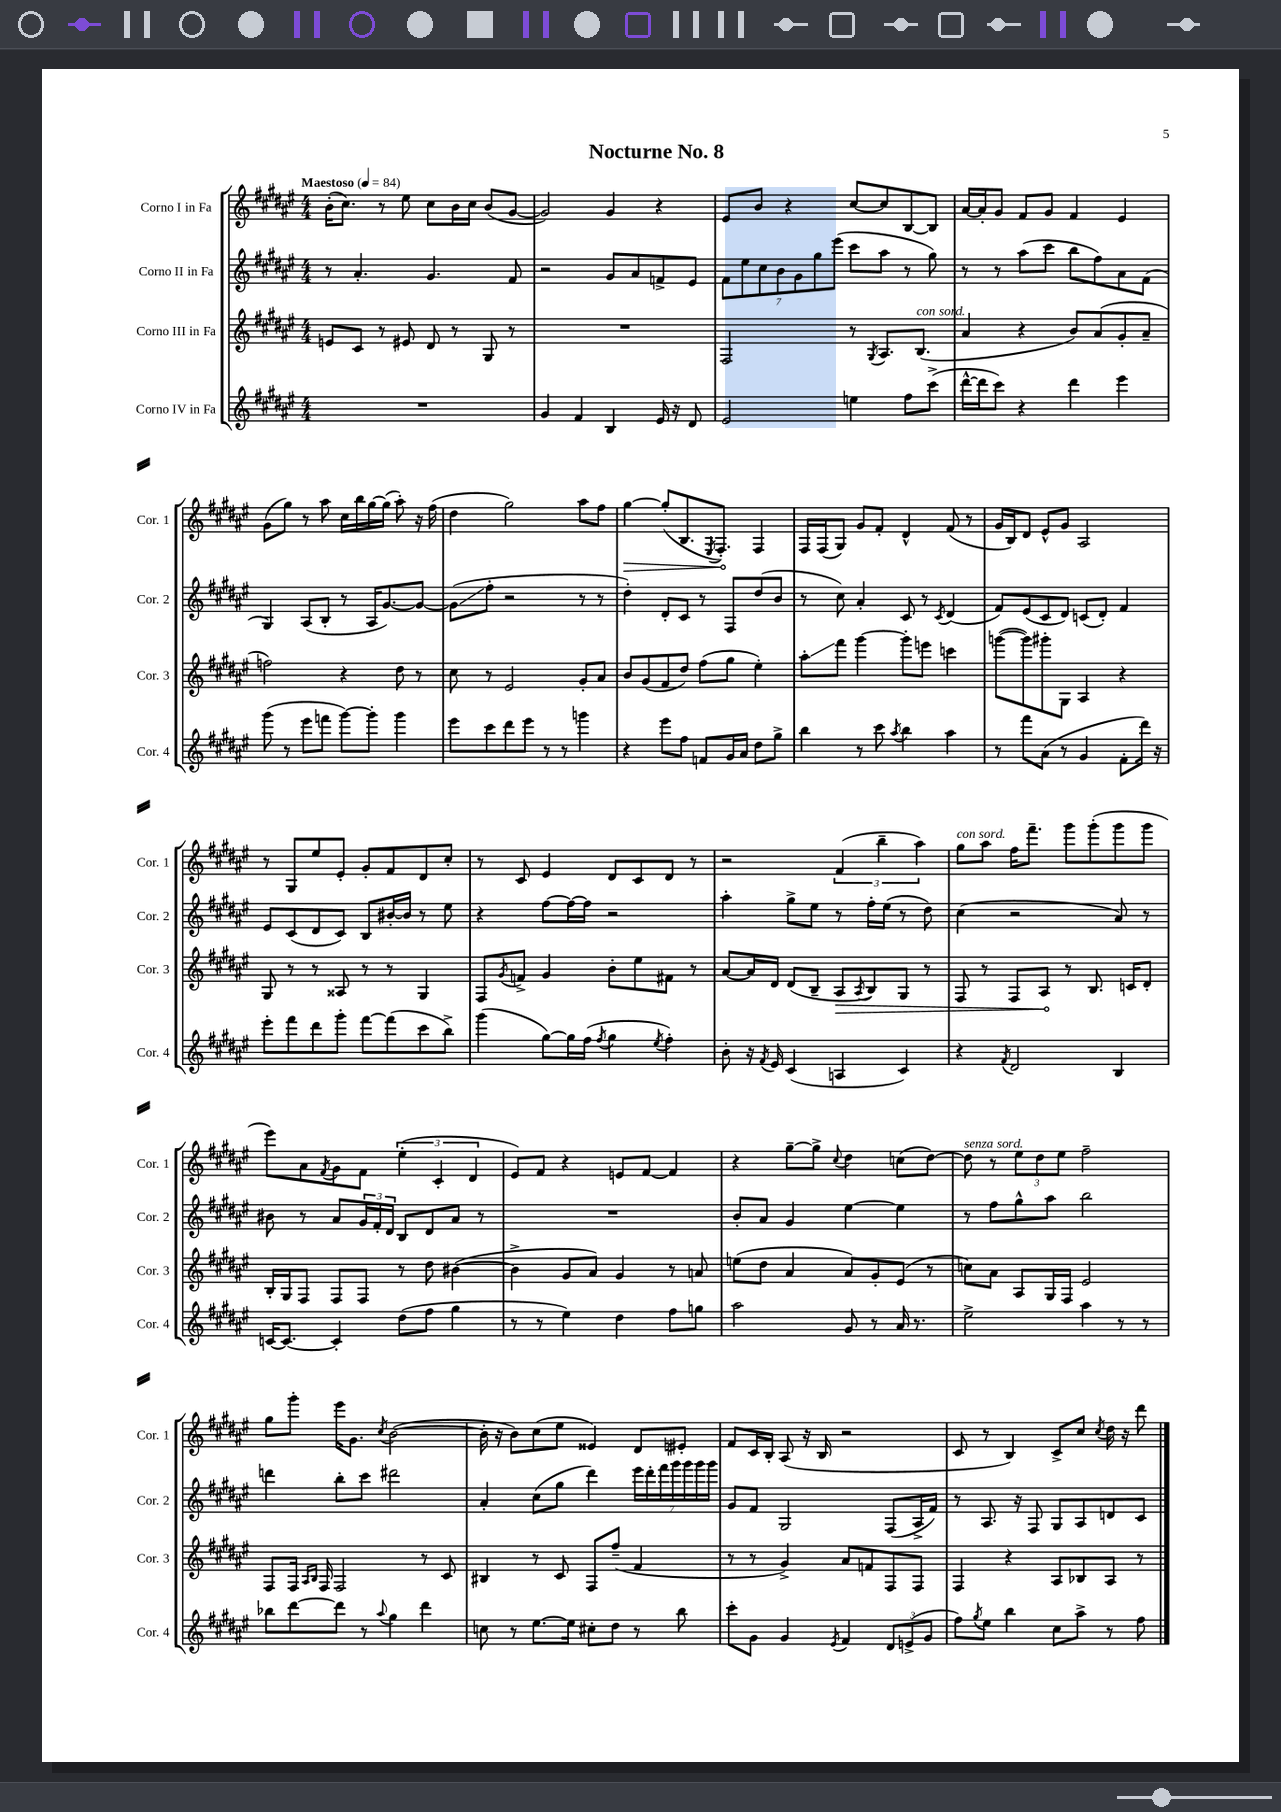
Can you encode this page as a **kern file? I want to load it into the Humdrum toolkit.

**kern	**kern	**kern	**kern
*staff4	*staff3	*staff2	*staff1
*clefG2	*clefG2	*clefG2	*clefG2
*k[f#c#g#d#a#e#]	*k[f#c#g#d#a#e#]	*k[f#c#g#d#a#e#]	*k[f#c#g#d#a#e#]
*M4/4	*M4/4	*M4/4	*M4/4
*MM84	*MM84	*MM84	*MM84
1r	8e	8r	(16b'
.	.	.	8.cc#)
.	8c#	4.a#'	.
.	8r	.	8r
.	8e#	.	8ee#
.	8d#	4.g#	8cc#
.	8r	.	16b
.	.	.	16cc#
.	8G#	.	(8b
.	8r	8f#	[8g#
=	=	=	=
4g#	1r	2r	2g#])
4f#	.	.	.
4B	.	8g#	4g#
.	.	8a#	.
16e#	.	8f^	4r
16r	.	.	.
8d#	.	8e#	.
=	=	=	=
2e#	2F#	14f#	8e#
.	.	14ee#	.
.	.	.	8b
.	.	14cc#	.
.	.	14b	.
.	.	.	4r
.	.	14g#	.
.	.	14gg#	.
.	.	(14eee#	.
4ee	8r	8ccc#	[8cc#
.	8qG#	.	.
.	8.A#	8aa#	8cc#]
8ff#	.	8r	[8B
.	(8.B	.	.
(8ccc#^	.	8gg#)	8B]
=	=	=	=
[16ddd#^^	4a#	8r	[16a#
16ddd#]	.	.	16a#']
8ccc#)	.	8r	8g#
4r	4r	(8aa#	8f#
.	.	8ccc#	8g#
4ddd#	8b)	8bb	4f#
.	(8a#	8ff#)	.
4eee#	8g#'	8a#	4e#
.	8a#~	(8f#	.
=	=	=	=
(8ggg#	2ff)	4G#)	(8g#
8r	.	.	8gg#)
8eee#	.	(8A#	8r
8fff	.	8B'	8aa#
[8ggg#)	4r	8r	16cc#
.	.	.	16bb
8ggg#']	.	16A#	[16gg#
.	.	[8.g#)	(16gg#]
4ggg#	8dd#	.	8aa#')
.	8r	8g#_	16r
.	.	.	(16ff#
=	=	=	=
8eee#	8cc#	(8g#]	4dd#
8ccc#	8r	8ff#'	.
8ddd#	2e#	2r	2gg#)
8eee#	.	.	.
8r	.	.	.
8r	.	.	.
4ggg	8g#'	8r	8aa#
.	8a#	8r	8ff#
=	=	=	=
4r	8b	4dd#')	[4gg#
.	(8g#	.	.
8eee#	8f#	8d#'	(8gg#']
8ff#	8dd#)	8c#	8.B
8f	(8ff#	8r	.
.	.	.	8qE#
.	.	.	8.F#')
16g#	8gg#	8F#	.
16a#	.	.	.
8dd#	4ee#')	(8dd#	4F#
8gg#^	.	8b	.
=	=	=	=
4bb	8aa#'	8r	16F#
.	.	.	(16F#
.	8fff#	8cc#)	8G#)
8r	[4ggg#	4a#'	8g#
8ccc#	.	.	8f#'
8qaa#	.	.	.
4bb	8ggg#']	8c#	4d#^^
.	8eee	8r	.
.	.	8qc#	.
4aa#	4ccc	(4d#	(8f#
.	.	.	8r
=	=	=	=
8r	([8ggg	8f#)	16g#
.	.	.	16B)
8fff#	8ggg])	(8e#	8d#
(8a#	8ggg#'	8c#	8e#^^
8r	8G#	8d#)	8g#
4g#	4A#	(8c	2A#
.	.	8d#')	.
8f#'	4r	4f#	.
16ddd#)	.	.	.
16r	.	.	.
=	=	=	=
8eee#'	8G#	8e#	8r
8fff#	8r	(8c#	8G#
8ddd#	8r	8d#	8ee#
8ggg#'	8A##	8c#)	8e#'
[8fff#	8r	8B	8g#'
(8fff#]	8r	[16b#'	8f#
.	.	16b#]	.
8ccc#	4G#	8r	8d#
8bb^)	.	8ee#	8cc#'
=	=	=	=
(4ggg#	8F#	4r	8r
.	8qg#	.	.
.	8f^	.	8c#
[8gg#)	4g#	[8ff#	4e#
16gg#]	.	16ff#_	.
(16ff#	.	16ff#]	.
8qff#	.	.	.
4gg#	8b'	2r	8d#
.	8ee#	.	8c#
8qee#	.	.	.
4ff#')	8f#	.	8d#
.	8r	.	8r
=	=	=	=
8b'	[8a#	4aa#'	2r
16r	16a#]	.	.
8qf#	.	.	.
16e#	16d#	.	.
(4c#	(8d#	8gg#^	.
.	8B~	8ee#	.
4A	8A#	8r	(6f#
.	8qA#	.	.
.	8B)	16ff#'	.
.	.	.	6bb~
.	.	(16ee#	.
4c#)	8G#	8r	.
.	.	.	6aa#)
.	8r	8dd#)	.
=	=	=	=
4r	8F#	(4cc#	8gg#
.	8r	.	8aa#
8qf#	.	.	.
2d#	8F#	2r	16ff#
.	.	.	8.fff#~
.	8A#	.	.
.	8r	.	8ggg#
.	8.B	.	(8ggg#'
4B	.	8a#)	8ggg#
.	16c	.	.
.	8d#'	8r	8ggg#
=	=	=	=
[16c	16B'	8b#	8eee#)
8.c_	16G#	.	.
.	8F#	8r	8a#
.	.	.	8qf#
4c']	8F#	8a#	8g#
.	8F#	24g#	8f#
.	.	24f#'	.
.	.	24d#	.
(8dd#	8r	8B	(6ee#'
8ff#	8dd#	8d#	.
.	.	.	6c#'
4gg#	([4b#	8a#	.
.	.	.	6d#
.	.	8r	.
=	=	=	=
8r	4b#^]	1r	8e#)
8r	.	.	8f#
4ee#)	8g#	.	4r
.	8a#)	.	.
4dd#	4g#	.	8e
.	.	.	[8f#
8ff#	8r	.	4f#]
8gg	8a	.	.
=	=	=	=
2aa#	(8ee	8b'	4r
.	8dd#	8a#	.
.	4a#	4g#	[8gg#~
.	.	.	8gg#^]
.	.	.	8qqcc#
8g#	8a#)	[4ee#	4dd#
8r	8g#'	.	.
16a#	(8e#	4ee#]	(8cc
8.r	.	.	.
.	8r	.	[8dd#)
=	=	=	=
2ee#^	8cc)	8r	8dd#]
.	8a#	8ff#	8r
.	8A#	8gg#^^	12ee#
.	.	.	12dd#
.	16G#	8aa#	.
.	.	.	12ee#
.	16F#	.	.
4aa#	2e#	2bb	2ff#~
8r	.	.	.
8r	.	.	.
=	=	=	=
8bb-	8F#	4ddd	8gg#
[8ddd#	16F#	.	8ggg#'
.	16qqA#	.	.
.	16qqB	.	.
.	16F#	.	.
8ddd#]	2F#	8bb'	16eee#
.	.	.	8.g#
8r	.	8ccc#	.
8qqaa#	.	.	8qcc#
4gg#	.	2ddd#	([2b
4ddd#	8r	.	.
.	8c#	.	.
=	=	=	=
8cc	4B#	4a#'	16b']
.	.	.	16r
8r	.	.	8b)
[8.ee#	8r	(8cc#	(8cc#
.	8c#	8gg#	8ee#
16ee#]	.	.	.
8cc#'	8F#	4ddd#)	4e##)
8dd#	(8ff#~	.	.
8r	4f#	28eee#	8d#
.	.	28ddd#'	.
.	.	28fff#	.
.	.	28ggg#	.
8bb	.	.	8e#'
.	.	28ggg#	.
.	.	28ggg#	.
.	.	28ggg#	.
=	=	=	=
8ccc#'	8r	8g#	8f#
8g#	8r	8f#	16c#
.	.	.	16B'
4g#	4g#^)	2G#	(8A#
.	.	.	16r
.	.	.	16B
8qe#	.	.	.
4f#	8a#	.	2r
.	8f	.	.
12d#	8F#	(8F#	.
(12e^	.	.	.
.	8F#	16A#^	.
12g#	.	.	.
.	.	16f#)	.
=	=	=	=
8ff#)	4F#	8r	8c#
8qgg#	.	.	.
8ee#	.	8.A#	8r
4bb	4r	.	4B)
.	.	16r	.
.	.	8F#	.
8cc#	8A#	8G#	8c#^
8aa#^	8B-	8A#	8cc#
.	.	.	8qcc#
8r	8A#	8d	16dd#
.	.	.	16r
8ff#	8r	8c#	8ddd#
==	==	==	==
*-	*-	*-	*-
